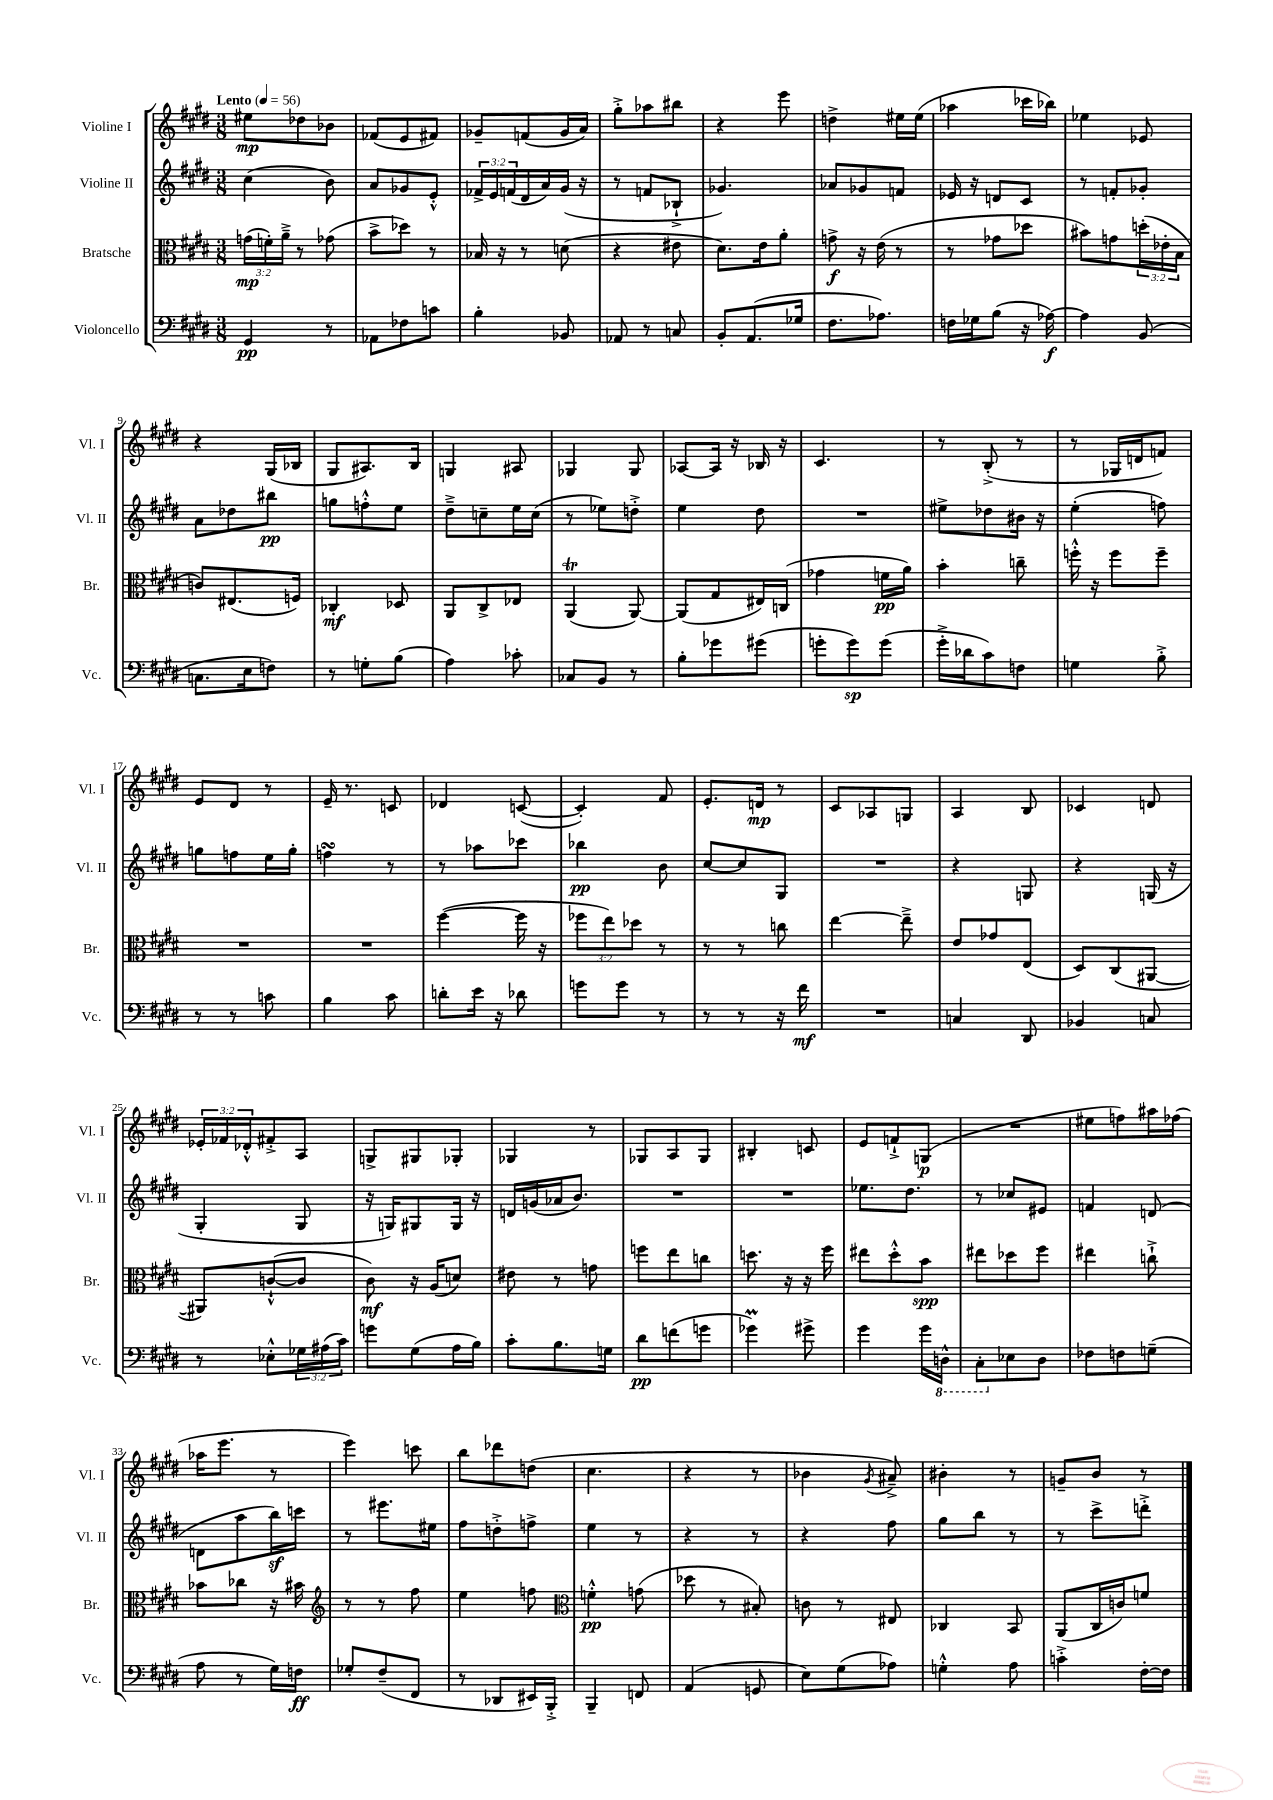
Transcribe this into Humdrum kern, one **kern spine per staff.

**kern	**dynam	**kern	**dynam	**kern	**dynam	**kern	**dynam
*part4	*part4	*part3	*part3	*part2	*part2	*part1	*part1
*staff4	*staff4	*staff3	*staff3	*staff2	*staff2	*staff1	*staff1
*I"Violoncello	*	*I"Bratsche	*	*I"Violine II	*	*I"Violine I	*
*I'Vc.	*	*I'Br.	*	*I'Vl. II	*	*I'Vl. I	*
*clefF4	*	*clefC3	*	*clefG2	*	*clefG2	*
*k[f#c#g#d#]	*	*k[f#c#g#d#]	*	*k[f#c#g#d#]	*	*k[f#c#g#d#]	*
*M3/8	*	*M3/8	*	*M3/8	*	*M3/8	*
*MM56	*	*MM56	*	*MM56	*	*MM56	*
=1	=1	=1	=1	=1	=1	=1	=1
!	!	!	!	!	!	!LO:TX:a:B:t=Lento	!
4GG#/	pp	(24gn\LL	mp	(4cc#\	.	8ee#X\L	mp
.	.	24fn'\)	.	.	.	.	.
.	.	24a~^\JJ	.	.	.	.	.
.	.	8r	.	.	.	8dd-X\	.
8r	.	(8g-X\	.	8b\)	.	8b-X\J	.
=2	=2	=2	=2	=2	=2	=2	=2
8AA-X\L	.	8b^\L	.	8a/L	.	(8f-X/L	.
8F-X\	.	8dd-X\J)	.	8g-X/	.	8e/	.
8cn\J	.	8r	.	8e'^^/J	.	8f#X/J)	.
=3	=3	=3	=3	=3	=3	=3	=3
4B'\	.	16B-X/	.	24f-X^/LL	.	8g-X~/L	.
.	.	.	.	24e/	.	.	.
.	.	16r	.	.	.	.	.
.	.	.	.	(24fn/	.	.	.
.	.	8r	.	16d#/	.	(8fn/	.
.	.	.	.	16a/)	.	.	.
8BB-X/	.	(8dn\	.	(16g#/JJ	.	16g-/L	.
.	.	.	.	16r	.	16a/JJ)	.
=4	=4	=4	=4	=4	=4	=4	=4
8AA-X/	.	4r	.	8r	.	8gg#'^\L	.
8r	.	.	.	8fn/L	.	8aa-X\	.
8Cn/	.	8e#X\	.	8B-X`^/J	.	8bb#X\J	.
=5	=5	=5	=5	=5	=5	=5	=5
8BB'/L	.	8.d#\L)	.	4.g-X/)	.	4r	.
(8.AA/	.	.	.	.	.	.	.
.	.	16e\k	.	.	.	.	.
.	.	8a'\J	.	.	.	8eee\	.
16G-X/Jk	.	.	.	.	.	.	.
=6	=6	=6	=6	=6	=6	=6	=6
8.F#\L	.	8gn^\	f	8a-X/L	.	4ddn^\	.
.	.	16r	.	8g-X/	.	.	.
8.A-X\J)	.	(16e\	.	.	.	.	.
.	.	8r	.	8fn/J	.	16ee#X\LL	.
.	.	.	.	.	.	(16ee#\JJ	.
=7	=7	=7	=7	=7	=7	=7	=7
16Fn\LL	.	8r	.	16e-X/	.	4aa-X\	.
16G-X\J	.	.	.	16r	.	.	.
(8B\J	.	8g-X\L	.	8dn/L	.	.	.
16r	.	8dd-X\J	.	8c#/J	.	16ccc-X\LL	.
[16A-X\)	f	.	.	.	.	16bb-X\JJ)	.
=8	=8	=8	=8	=8	=8	=8	=8
4A-\]	.	8b#X\L)	.	8r	.	4ee-X\	.
.	.	8gn\	.	8fn'/L	.	.	.
(8BB/	.	(24ddn'\L	.	8g-X'/J	.	8e-X/	.
.	.	24e-X'\	.	.	.	.	.
.	.	24B\JJ	.	.	.	.	.
!!LO:LB:g=z
=9	=9	=9	=9	=9	=9	=9	=9
8.Cn\L	.	8cn/L)	.	8a\L	.	4r	.
.	.	(8.E#X/	.	8dd-X\	.	.	.
16E\k	.	.	.	.	.	.	.
8Fn\J)	.	.	.	8bb#X\J	pp	(16G#/LL	.
.	.	16Fn/Jk)	.	.	.	16B-X/JJ	.
=10	=10	=10	=10	=10	=10	=10	=10
8r	.	4C-X'/	mf	8ggn\L	.	8G#/L	.
8Gn'\L	.	.	.	8ffn'^^\	.	8.A#X/)	.
(8B\J	.	8D-X/	.	8ee\J	.	.	.
.	.	.	.	.	.	16B/Jk	.
=11	=11	=11	=11	=11	=11	=11	=11
4A\)	.	8AA/L	.	8dd#~^\L	.	4Gn/	.
.	.	8C#^/	.	8ccn~\	.	.	.
8c-X'\	.	8E-X/J	.	16ee\L	.	8A#X/	.
.	.	.	.	(16cc\JJ	.	.	.
=12	=12	=12	=12	=12	=12	=12	=12
8C-X/L	.	(4AAT/	.	8r	.	4G-X/	.
8BB/J	.	.	.	8ee-X\L)	.	.	.
8r	.	[8AA/)	.	8ddn'^\J	.	8G-/	.
=13	=13	=13	=13	=13	=13	=13	=13
8B'\L	.	(8AA/L]	.	4ee\	.	[8A-X/L	.
8g-X\	.	8G#/	.	.	.	16A-/Jk]	.
.	.	.	.	.	.	16r	.
(8g#X\J	.	16E#X/L)	.	8dd#\	.	16B-X/	.
.	.	(16Cn/JJ	.	.	.	16r	.
=14	=14	=14	=14	=14	=14	=14	=14
8gn'\L	.	4g-X\	.	4.r	.	4.c#/	.
8g\)	sp	.	.	.	.	.	.
(8g\J	.	16fn\LL	pp	.	.	.	.
.	.	16a\JJ)	.	.	.	.	.
=15	=15	=15	=15	=15	=15	=15	=15
16g#'^\LL	.	4b'\	.	8ee#X^\L	.	8r	.
16d-X\J	.	.	.	.	.	.	.
8c#\)	.	.	.	8dd-X\	.	(8B'^/	.
8Fn\J	.	8ccn~\	.	16b#X\Jk	.	8r	.
.	.	.	.	16r	.	.	.
=16	=16	=16	=16	=16	=16	=16	=16
4Gn\	.	16ffn'^^\	.	(4ee'\	.	8r	.
.	.	16r	.	.	.	.	.
.	.	8ff\L	.	.	.	16G-X/LL	.
.	.	.	.	.	.	16dn/J	.
8B'^\	.	8ff~\J	.	8ffn\)	.	8fn/J)	.
!!LO:LB:g=z
=17	=17	=17	=17	=17	=17	=17	=17
8r	.	4.r	.	8ggn\L	.	8e/L	.
8r	.	.	.	8ffn\	.	8d#/J	.
8cn\	.	.	.	16ee\L	.	8r	.
.	.	.	.	16gg'\JJ	.	.	.
=18	=18	=18	=18	=18	=18	=18	=18
4B\	.	4.r	.	4ffnsSSs\	.	16e~/	.
.	.	.	.	.	.	8.r	.
8c#\	.	.	.	8r	.	8cn/	.
=19	=19	=19	=19	=19	=19	=19	=19
8dn'\L	.	([4ff#\	.	8r	.	4d-X/	.
16e\Jk	.	.	.	8aa-X\L	.	.	.
16r	.	.	.	.	.	.	.
8d-X\	.	16ff#\]	.	8ccc-X\J	.	([8cn/	.
.	.	16r	.	.	.	.	.
=20	=20	=20	=20	=20	=20	=20	=20
8gn\L	.	12ff-X\L	.	4bb-X\	pp	4c'/])	.
.	.	12ee\)	.	.	.	.	.
8g\J	.	.	.	.	.	.	.
.	.	12dd-X\J	.	.	.	.	.
8r	.	8r	.	8b\	.	8f#/	.
=21	=21	=21	=21	=21	=21	=21	=21
8r	.	8r	.	[8cc#/L	.	8.e'/L	.
8r	.	8r	.	8cc#/]	.	.	.
.	.	.	.	.	.	16dn/Jk	mp
16r	.	8ccn\	.	8G#/J	.	8r	.
16f#\	mf	.	.	.	.	.	.
=22	=22	=22	=22	=22	=22	=22	=22
4.r	.	[4ee\	.	4.r	.	8c#/L	.
.	.	.	.	.	.	8A-X/	.
.	.	8ee~^\]	.	.	.	8Gn/J	.
=23	=23	=23	=23	=23	=23	=23	=23
4Cn/	.	8e/L	.	4r	.	4A/	.
.	.	8g-X/	.	.	.	.	.
8DD#/	.	(8E/J	.	8Gn/	.	8B/	.
=24	=24	=24	=24	=24	=24	=24	=24
4BB-X/	.	8D#/L)	.	4r	.	4c-X/	.
.	.	(8C#/	.	.	.	.	.
8Cn/	.	[8AA#X/J	.	(16Gn/	.	8dn/	.
.	.	.	.	16r	.	.	.
!!LO:LB:g=z
=25	=25	=25	=25	=25	=25	=25	=25
8r	.	8AA#X/L])	.	4G#'/	.	24e-X'/LL	.
.	.	.	.	.	.	24f-X/	.
.	.	.	.	.	.	24d-X'^^/J	.
8E-X'^^\L	.	([8cn`^^/	.	.	.	8f#X'^/	.
24G-X\L	.	8c/J]	.	8G#/	.	8A/J	.
(24A#X\	.	.	.	.	.	.	.
24c#\JJ)	.	.	.	.	.	.	.
=26	=26	=26	=26	=26	=26	=26	=26
8gn\L	.	8c#\)	mf	16r	.	8Gn^/L	.
.	.	.	.	16Gn/KL)	.	.	.
(8G#\	.	16r	.	8G#X/	.	8G#X/	.
.	.	(16A/KL	.	.	.	.	.
16A\L	.	8dn/J)	.	16G#/Jk	.	8G-X'/J	.
16B\JJ)	.	.	.	16r	.	.	.
=27	=27	=27	=27	=27	=27	=27	=27
8c#'\L	.	8e#X\	.	16dn/LL	.	4G-X/	.
.	.	.	.	(16gn/	.	.	.
8.B\	.	8r	.	16a-X/J	.	.	.
.	.	.	.	8.b/J)	.	.	.
.	.	8gn\	.	.	.	8r	.
16Gn\Jk	.	.	.	.	.	.	.
=28	=28	=28	=28	=28	=28	=28	=28
8d#\L	pp	8ffn\L	.	4.r	.	8G-X/L	.
(8fn\	.	8ee\	.	.	.	8A/	.
8gn\J	.	8ccn\J	.	.	.	8G-/J	.
=29	=29	=29	=29	=29	=29	=29	=29
4g-XM\)	.	8.ddn\	.	4.r	.	4B#X'/	.
.	.	16r	.	.	.	.	.
8g#X^\	.	16r	.	.	.	8cn/	.
.	.	16ff#\	.	.	.	.	.
=30	=30	=30	=30	=30	=30	=30	=30
4g#\	.	8ee#X\L	.	8.ee-X\L	.	8e/L	.
.	.	8dd#'^^\	.	.	.	8fn`^/	.
.	.	.	.	8.dd#\J	.	.	.
16g#\LL	.	8b\J	spp	.	.	(8Gn/J	p
*8ba	*	*	*	*	*	*	*
16DDn^^\JJ	.	.	.	.	.	.	.
=31	=31	=31	=31	=31	=31	=31	=31
8CC#'\L	.	8ee#X\L	.	8r	.	4.r	.
*X8ba	*	*	*	*	*	*	*
8E-X\	.	8dd-X\	.	8cc-X/L	.	.	.
8D#\J	.	8ff#\J	.	8e#X/J	.	.	.
=32	=32	=32	=32	=32	=32	=32	=32
8F-X\L	.	4ee#X\	.	4fn/	.	8ee#X\L	.
8Fn\	.	.	.	.	.	8ffn\)	.
(8Gn~\J	.	8ccn`^\	.	(8dn/	.	16aa#X\L	.
.	.	.	.	.	.	(16ff-X\JJ	.
!!LO:LB:g=z
=33	=33	=33	=33	=33	=33	=33	=33
8A\	.	8b-X\L	.	8dn\L	.	16aa-X\KL	.
.	.	.	.	.	.	8.eee\J	.
8r	.	8cc-X\J	.	8aa\	.	.	.
16G#\LL)	.	16r	.	16bbz\L)	.	8r	.
16Fn\JJ	ff	16b#X\	.	16cccn\JJ	.	.	.
=34	=34	=34	=34	=34	=34	=34	=34
*	*	*clefG2	*	*	*	*	*
8G-X'/L	.	8r	.	8r	.	4eee\)	.
(8F#~/	.	8r	.	8.eee#X\L	.	.	.
8FF#/J	.	8ff#\	.	.	.	8cccn\	.
.	.	.	.	16ee#X\Jk	.	.	.
=35	=35	=35	=35	=35	=35	=35	=35
8r	.	4ee\	.	8ff#\L	.	8bb\L	.
8DD-X/L	.	.	.	8ddn'^\	.	8ddd-X\	.
16EE#X/L)	.	8ffn\	.	8ffn^\J	.	(8ddn\J	.
16BBB'^/JJ	.	.	.	.	.	.	.
=36	=36	=36	=36	=36	=36	=36	=36
*	*	*clefC3	*	*	*	*	*
4BBB~/	.	4fn'^^\	pp	4ee\	.	4.cc#\	.
8FFn/	.	(8gn\	.	8r	.	.	.
=37	=37	=37	=37	=37	=37	=37	=37
(4AA/	.	8dd-X\	.	4r	.	4r	.
.	.	8r	.	.	.	.	.
8GGn/	.	8B#X'/)	.	8r	.	8r	.
=38	=38	=38	=38	=38	=38	=38	=38
8E\L)	.	8cn\	.	4r	.	4b-X\	.
(8G#\	.	8r	.	.	.	.	.
.	.	.	.	.	.	8qg#/	.
8A-X\J)	.	8E#X/	.	8ff#\	.	8a#X~^/)	.
=39	=39	=39	=39	=39	=39	=39	=39
4Gn'^^\	.	4C-X/	.	8gg#\L	.	4b#X'\	.
.	.	.	.	8bb\J	.	.	.
8A\	.	8BB/	.	8r	.	8r	.
=40	=40	=40	=40	=40	=40	=40	=40
4cn'^\	.	(8AA/L	.	8r	.	8gn~/L	.
.	.	16C#/L	.	8ccc#^\L	.	8b/J	.
.	.	16cn/J)	.	.	.	.	.
[16F#'\LL	.	8fn/J	.	8dddn'^\J	.	8r	.
16F#\JJ]	.	.	.	.	.	.	.
==	==	==	==	==	==	==	==
*-	*-	*-	*-	*-	*-	*-	*-
